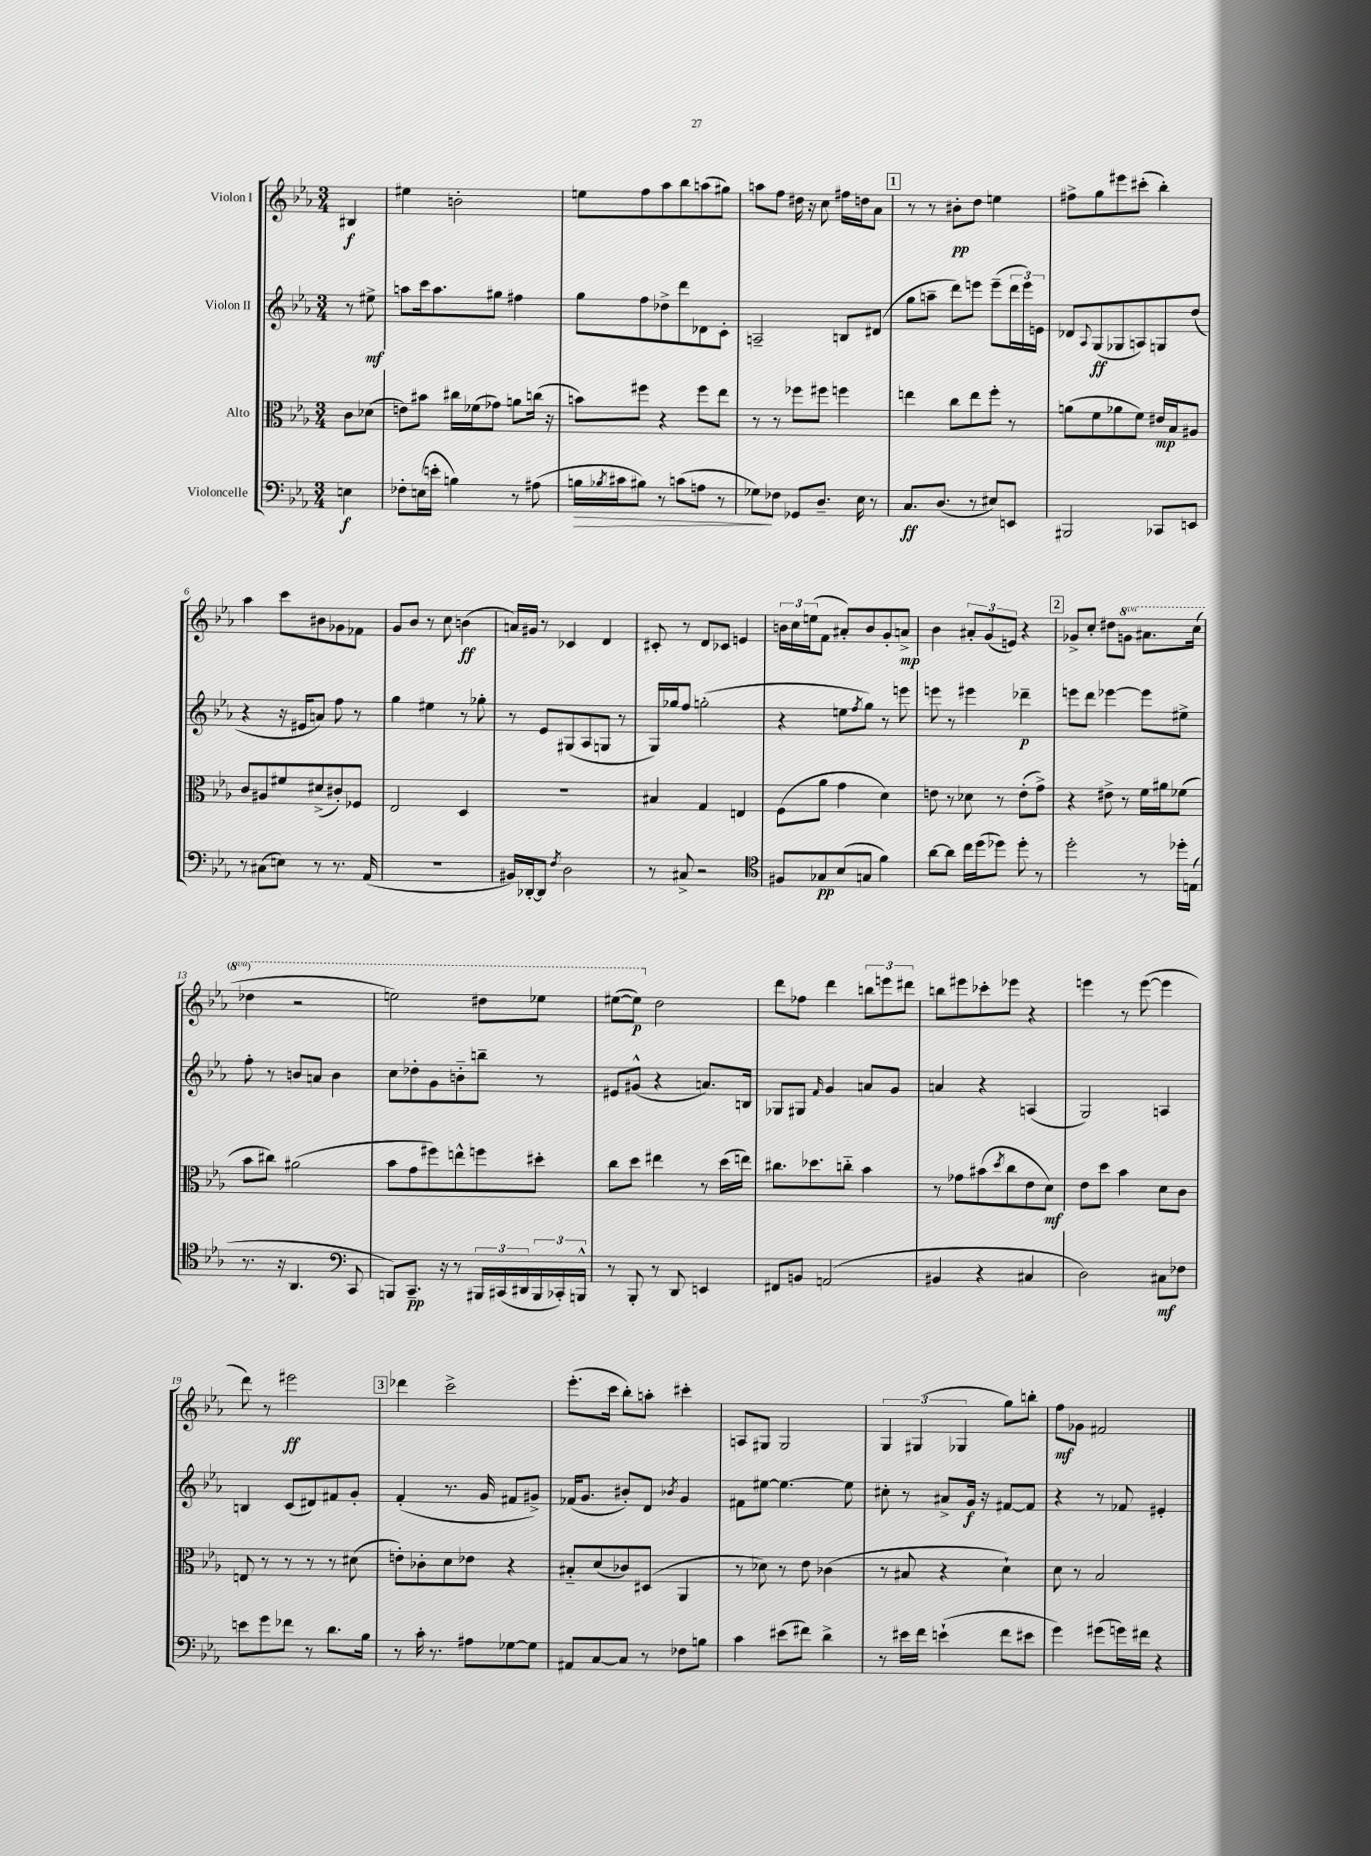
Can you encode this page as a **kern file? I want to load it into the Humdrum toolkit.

**kern	**kern	**kern	**kern
*staff4	*staff3	*staff2	*staff1
*clefF4	*clefC3	*clefG2	*clefG2
*k[b-e-a-]	*k[b-e-a-]	*k[b-e-a-]	*k[b-e-a-]
*M3/4	*M3/4	*M3/4	*M3/4
4E\	8c\L	8r	4B#/
.	(8d-\J	8ee#^\	.
=	=	=	=
8F-'\L	8e\L)	8aa\L	4ee#\
(16E\L	8b#\J	16ccc\k	.
16e'\JJ	.	8.aa\	.
4B\)	16cc#\LL	.	2b'\
.	(16f-\J	.	.
.	8g-\J)	8gg#\J	.
8r	8a\L	4ff#\	.
(8A#\	(16cc\Jk	.	.
.	16r	.	.
=	=	=	=
16B\LL	8b\L)	8gg\L	8ee\L
8qB-/	.	.	.
16c#\J	.	.	.
8B#\J)	8ff#\J	8ff\	8ff\
8r	4r	8dd-^\	8aa-\
(8c\L	.	8ddd\	8bb-\
8A\J	8ff#\L	8d-\	(8aa\
8r	8ee-\J	8c'\J	8gg#\J)
=	=	=	=
8G-\L)	8r	2A~/	8aa\L
8F-\J	8r	.	8ff\J
8GG-/L	8ff-\L	.	16dd#\
.	.	.	16r
8.D~/J	8ff#\J	.	8cc\
.	4ff\	8B/L	16ff#\LL
16E-\	.	.	16dd\J
8r	.	(8d#/J	8a-\J
=	=	=	=
8.C/L	4ee\	8gg\L	8r
.	.	8aa~\J	8r
(8.D/J	.	.	.
.	8cc\L	8ddd\L)	8b#'\L
8r	8ee\	8eee\J	8dd\J
8E#/L)	8ff'\J	(8eee~\L	4ee\
8EE/J	8r	24ddd\L	.
.	.	24eee\)	.
.	.	24e\JJ	.
=	=	=	=
2BBB#/	(8a\L	8d-/L	8ff#^\L
.	.	8qqA-/	.
.	8f\	(8G/	8gg\
.	8a-\	8G-/	8eee#\
.	8f\J)	8A/)	(8ccc#'\J
8CC-/L	16e#/LL	8G/	4bb-'\)
.	16B-/J	.	.
8EE/J	8A#/J	(8dd/J	.
=	=	=	=
8r	8c/L	4r	4aa-\
(8C#\L	8A#/	.	.
8E\J)	8f#/	16r	8ccc\L
.	.	16e#/LK	.
8r	(8d#^/	8a/J)	8b#\
8.r	8c#'/)	8ff\	8g-\
.	8F-/J	8r	8f-\J
(16AA-/	.	.	.
=	=	=	=
2.r	2E-/	4gg\	8g/L
.	.	.	8b-/J
.	.	4ee#\	8r
.	.	.	8cc\
.	4D/	8r	(4b\
.	.	8gg-'\	.
=	=	=	=
16BB#/LL)	2.r	8r	16a/LL)
[16DD-'/J	.	.	16g#/JJ
8DD-/]J	.	8e-/L	8r
8qF/	.	.	.
2D\	.	(8G#/	4c-/
.	.	8A-/	.
.	.	8G/J	4d/
.	.	8r	.
=	=	=	=
8r	4B#/	16G/LL)	8c#'/
.	.	16gg-/J	.
8C#^/	.	8ff/J	8r
2r	4G/	(2gg'\	8d/L
.	.	.	8c-/J
.	4E/	.	4e/
=	=	=	=
*clefC4	*	*	*
8F#/L	(8F\L	4r	24b\LL
.	.	.	24cc\
.	.	.	(24ee\J
8G-/	8a-\J	.	8f\J
(8B-/	4g\	8ee\L	8a#'/L)
.	.	8qff/	.
8G/J	.	8gg\J)	8b/
4f\)	4d\)	8r	8g'/
.	.	8eee\	8a^/J
=	=	=	=
[8a-\L	8e\	8eee\	4b-\
8a-\]J	8r	8r	.
16cc\LL	8d-\	4eee#\	12a#'/L
(16dd\J	.	.	.
.	.	.	(12g/
8dd-\J)	8r	.	.
.	.	.	12e/J)
8dd-'\	(8e'\L	4ddd-~\	4r
8r	8g^\J)	.	.
=	=	=	=
2dd'\	4r	8eee\L	8g-^/L
.	.	8ddd\J	8cc'/J
.	8e#^\	[4eee-\	8dd#\L
.	8r	.	8gg\J
8r	16f\LL	8eee-\]L	8.aa#\L
.	16a#\J	.	.
16dd-'\LL	(8f-\J	8ee#^\J	.
(16E\JJ	.	.	(16ccc\Jk
=	=	=	=
8.r	8b-\L	8ff'\	4ddd-\
.	8cc#\J)	8r	.
16r	.	.	.
4.AA-/	(2a#\	8b/L	2r
.	.	8a/J	.
.	.	4b\	.
*clefF4	*	*	*
8CC/	.	.	.
=	=	=	=
8BBB/L)	8b-\L	8cc\L	2eee\)
8.CC~/J	8g\	8dd-'\	.
.	8ff#\)	8g\	.
16r	.	.	.
8r	8ee^^\	8b'~\	.
24BBB#/LL	8ff\	8bb~\J	8ddd#\L
(24CC#/	.	.	.
24DD#/	.	.	.
24BBB#/	8dd#'\J	8r	8eee-\J
24CC-'/)	.	.	.
24BBB^^/JJ	.	.	.
=	=	=	=
8r	8cc\L	8e#/L	([8eee#\L
8BBB-'/	8dd\J	(8g#^^/J	8eee#\]J)
8r	4ee#\	4r	2dd\
8DD/	.	.	.
4EE/	8r	8.a/L)	.
.	(16dd\LL	.	.
.	16ee\JJ)	16B/Jk	.
=	=	=	=
8FF#/L	8.cc#\L	8G-/L	8ddd\L
8BB/J	.	8G#/J	8ff-\J
.	8.dd-\	.	.
.	.	16qqf/	.
(2AA/	.	4g/	4ddd\
.	8cc'~\J	.	.
.	4b-\	8a/L	12bb\L
.	.	.	12eee\
.	.	8g/J	.
.	.	.	12ddd#\J
=	=	=	=
4BB#/	8r	4a/	8bb\L
.	8g-\L	.	8eee#\
4r	(8b#\	4r	8ccc-'\
.	8qdd/	.	.
.	8cc\	.	8eee-\J
4C#/	8e-\	(4A/	4r
.	8d\J)	.	.
=	=	=	=
2D\)	8e-\L	2G/)	4eee\
.	8dd\J	.	.
.	4b-\	.	8r
.	.	.	([8eee\
8C#\L	8d\L	4A/	4eee\]
8F-\J	8c\J	.	.
=	=	=	=
8e\L	8E/	4B/	8ddd\)
8g\	8r	.	8r
8f-\J	8r	(8c/L	2eee#\
8r	8r	8d#/)	.
8.d\L	8r	8f#/	.
.	(8d#\	8g'/J	.
16B-\Jk	.	.	.
=	=	=	=
8r	8e'\L)	(4f'/	4ddd-\
16c'\	8c-'\	.	.
8.r	.	.	.
.	8d\	8.r	2ccc^\
8A#\L	8e-\J	.	.
.	.	16g/	.
[8G-\	4r	8f#/L	.
8G-\]J	.	8g#^/J)	.
=	=	=	=
8AA#/L	8B#'~/L	(16f-/LK	(8.eee-'\L
.	.	8.g/J	.
[8C/	(8d/	.	.
.	.	.	16ccc\Jk
8C/]J	8c-/)	8b#'/L)	8bb-'\L)
8r	(8D#/J	8d/J	8aa'\J
.	.	8qb-/	.
8F-\L	4AA-/	4g/	4ccc#'\
8B\J	.	.	.
=	=	=	=
4c\	8r	8f#\L	8A/L
.	8d-\)	[8ee#\J	8G#/J
(8e#\L	8r	4.ee#\_	2G#/
8f#\J)	8e-\	.	.
4d^\	(4c-\	.	.
.	.	8ee#\]	.
=	=	=	=
8r	8r	8cc#'\	6G/
16e#\LL	8B#/	8r	.
.	.	.	(6G#/
16f\JJ	.	.	.
(4e`\	4r	8a#^/L	.
.	.	.	6G-/
.	.	16g/Jk	.
.	.	16r	.
8f\L	4d`\)	[8f#/L	8gg\L)
8e#\J	.	8f#/]J	8bb'\J
=	=	=	=
4g\)	8d\	4r	8ff\L
.	8r	.	8g-\J
(8g#\L	2B-/	8r	2f#/
16g\L)	.	8f-/	.
16f#\JJ	.	.	.
4r	.	4e#'/	.
==	==	==	==
*-	*-	*-	*-
